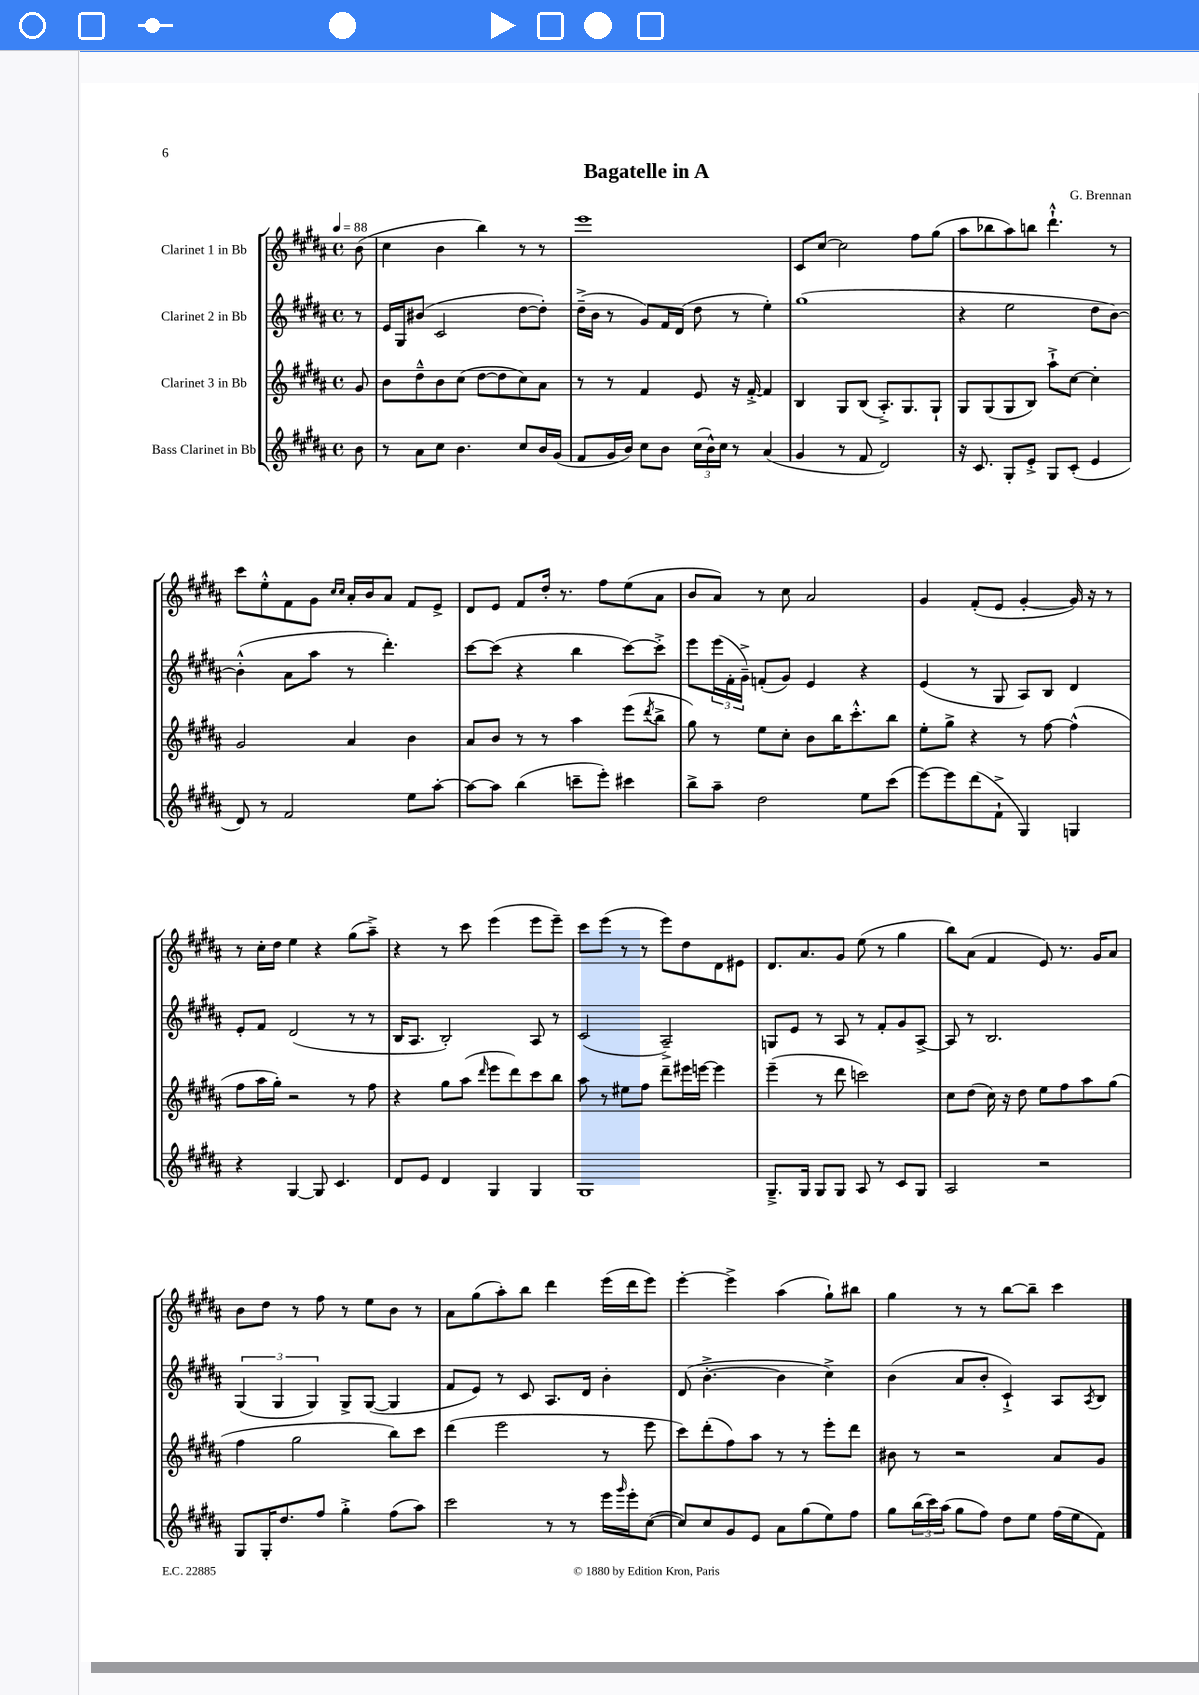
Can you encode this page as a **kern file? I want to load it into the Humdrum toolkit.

**kern	**kern	**kern	**kern
*staff4	*staff3	*staff2	*staff1
*clefG2	*clefG2	*clefG2	*clefG2
*k[f#c#g#d#a#]	*k[f#c#g#d#a#]	*k[f#c#g#d#a#]	*k[f#c#g#d#a#]
*M4/4	*M4/4	*M4/4	*M4/4
*met(c)	*met(c)	*met(c)	*met(c)
*MM88	*MM88	*MM88	*MM88
8b	8g#	8r	(8b
=	=	=	=
8r	8b	16e	4cc#
.	.	16G#	.
8a#	8dd#~^^	(8b#	.
8cc#	8b	2c#	4b
4.b	(8cc#	.	.
.	[8dd#	.	4bb)
.	8dd#]	.	.
8cc#	8cc#)	[8dd#	8r
16b	8a#	8dd#'])	8r
(16g#	.	.	.
=	=	=	=
8f#	8r	(16dd#~^	1eee
.	.	16b	.
16g#	8r	8r	.
16b)	.	.	.
8cc#	4f#	8g#)	.
8b	.	16f#	.
.	.	(16d#	.
(24cc#	8e	8dd#	.
24b^^)	.	.	.
24cc#	.	.	.
8r	16r	8r	.
.	[16f#'^	.	.
(4a#	4f#]	4ee')	.
=	=	=	=
4g#	4B	(1gg#	8c#
.	.	.	[8cc#
8r	8G#	.	2cc#]
8f#	(8B	.	.
2d#)	8.A#'^)	.	.
.	8.G#	.	.
.	.	.	8ff#
.	8G#`	.	(8gg#
=	=	=	=
16r	8G#	4r	8aa#
8.c#	.	.	.
.	(8G#	.	8bb-
8G#'	8G#	2ee	8aa#)
8e'^	8B)	.	8bb
8G#	8aa#`^	.	4.ddd#`^^
(8c#'	[8cc#	.	.
4e	4cc#']	8dd#	.
.	.	[8b)	8r
=	=	=	=
8d#)	2g#	(4b'^^]	8ccc#
8r	.	.	8ee'^^
2f#	.	8a#	8f#
.	.	8aa#	8g#
.	.	.	16qqcc#
.	.	.	16qqcc#
.	4a#	8r	16a#'
.	.	.	16b
.	.	4.ddd#')	8a#
8ee	4b	.	8f#
[8aa#'	.	.	8e^
=	=	=	=
8aa#_	8a#	[8ccc#	8d#
8aa#]	8b	(8ccc#]	8e
(4bb	8r	4r	8f#
.	8r	.	16dd#'
.	.	.	8.r
8ccc~	4aa#	4bb	.
8eee')	.	.	8ff#
4ccc#	(8eee	[8ccc#)	(8ee
.	8qddd#	.	.
.	8bb^	8ccc#'^]	8a#
=	=	=	=
8bb^	8gg#)	8eee	8b
8aa#~	8r	(24eee	8a#)
.	.	24f#'	.
.	.	24g#~^)	.
2dd#	8ee	(8f'	8r
.	8cc#'	8g#)	8cc#
.	8b	4e	2a#
.	16bb	.	.
.	8.ccc#'^^	.	.
8ee	.	4r	.
(8ccc#	8bb	.	.
=	=	=	=
[8eee)	8ee'	(4e	4g#
8eee]	8gg#^	.	.
(8ddd#	4r	8r	(8f#'
8f#`^	.	8G#	8e
4G#)	8r	8A#)	[4g#'
.	[8ff#	8B	.
4G	(4ff#^^]	4d#	16g#])
.	.	.	16r
.	.	.	8r
=	=	=	=
4r	8ff#	8e'	8r
.	16aa#	8f#	16cc#'
.	16gg#')	.	16dd#
[4G#	2r	(2d#	4ee
8G#]	.	.	4r
4.c#	.	.	.
.	8r	8r	(8gg#
.	8ff#	8r	8aa#~^)
=	=	=	=
8d#	4r	16B	4r
.	.	8.A#	.
8e	.	.	.
4d#	8gg#	2B')	8r
.	(8aa#	.	8ccc#
.	16qqddd#	.	.
4G#	8eee	.	(4eee
.	8ddd#)	.	.
4G#	8ccc#	8A#	8eee
.	8bb	8r	8eee~)
=	=	=	=
1G#	8aa#	(2c#	8ccc#
.	8r	.	(8eee
.	8ee#	.	8r
.	8ff#	.	8r
.	8ddd#~	2A#~^)	8eee)
.	16eee#	.	8dd#
.	[16eee	.	.
.	4eee]	.	8d#
.	.	.	8e#
=	=	=	=
8.G#~^	(4eee~	8G	8.d#
.	.	8e	.
16G#	.	.	8.a#
8G#	8r	8r	.
8G#	8ddd#	8A#	8g#
8A#	2ccc)	8r	(8ee
8r	.	8f#'	8r
8c#	.	8g#	4gg#
8G#	.	[8A#^	.
=	=	=	=
2A#	8cc#	8A#]	8bb)
.	(8dd#	8r	(8a#
.	16cc#)	2.B	4f#
.	16r	.	.
.	8dd#	.	.
2r	8ee	.	8e)
.	8ff#	.	8.r
.	8aa#	.	.
.	.	.	16g#
.	(8gg#	.	8a#
=	=	=	=
8G#	4ff#	(6G#	8b
16G#'	.	.	8dd#
.	.	6G#	.
8.dd#	.	.	.
.	2gg#	.	8r
.	.	6G#)	.
8ff#	.	.	8ff#
4gg#'^	.	8G#^	8r
.	.	([8G#	8ee
(8ff#	8bb)	4G#]	8b
8aa#)	8ccc#	.	8r
=	=	=	=
2ccc#	(4ddd#	8f#	8a#
.	.	8e)	(8gg#
.	2eee	8r	8aa#')
.	.	8c#	8bb
8r	.	8.A#	4ddd#
8r	.	.	.
.	.	16d#	.
16eee	8r	4b'	(16eee
16qqggg#	.	.	.
16eee'	.	.	16ddd#
([8cc#	8eee	.	8eee)
=	=	=	=
8cc#])	8ccc#)	(8d#	[4eee'
8cc#	(8ddd#'	[4.b'^	.
8g#	8ff#)	.	4eee^]
8e	8aa#	.	.
8a#	8r	4b]	(4aa#
(8gg#	8r	.	.
8ee)	8eee'	4cc#^)	8gg#`)
8ff#	8ddd#	.	8bb#
=	=	=	=
8gg#	8b#	(4b	4gg#
(24bb	8r	.	.
24ccc#)	.	.	.
(24aa#	.	.	.
8gg#	2r	8a#	8r
8ff#)	.	8b'	8r
8dd#	.	4c#`^)	[8bb
8ee	.	.	8bb~]
(16ff#	8a#	8A#	4ccc#
16ee	.	.	.
.	.	8qA#	.
8f#)	8g#	8B	.
==	==	==	==
*-	*-	*-	*-
